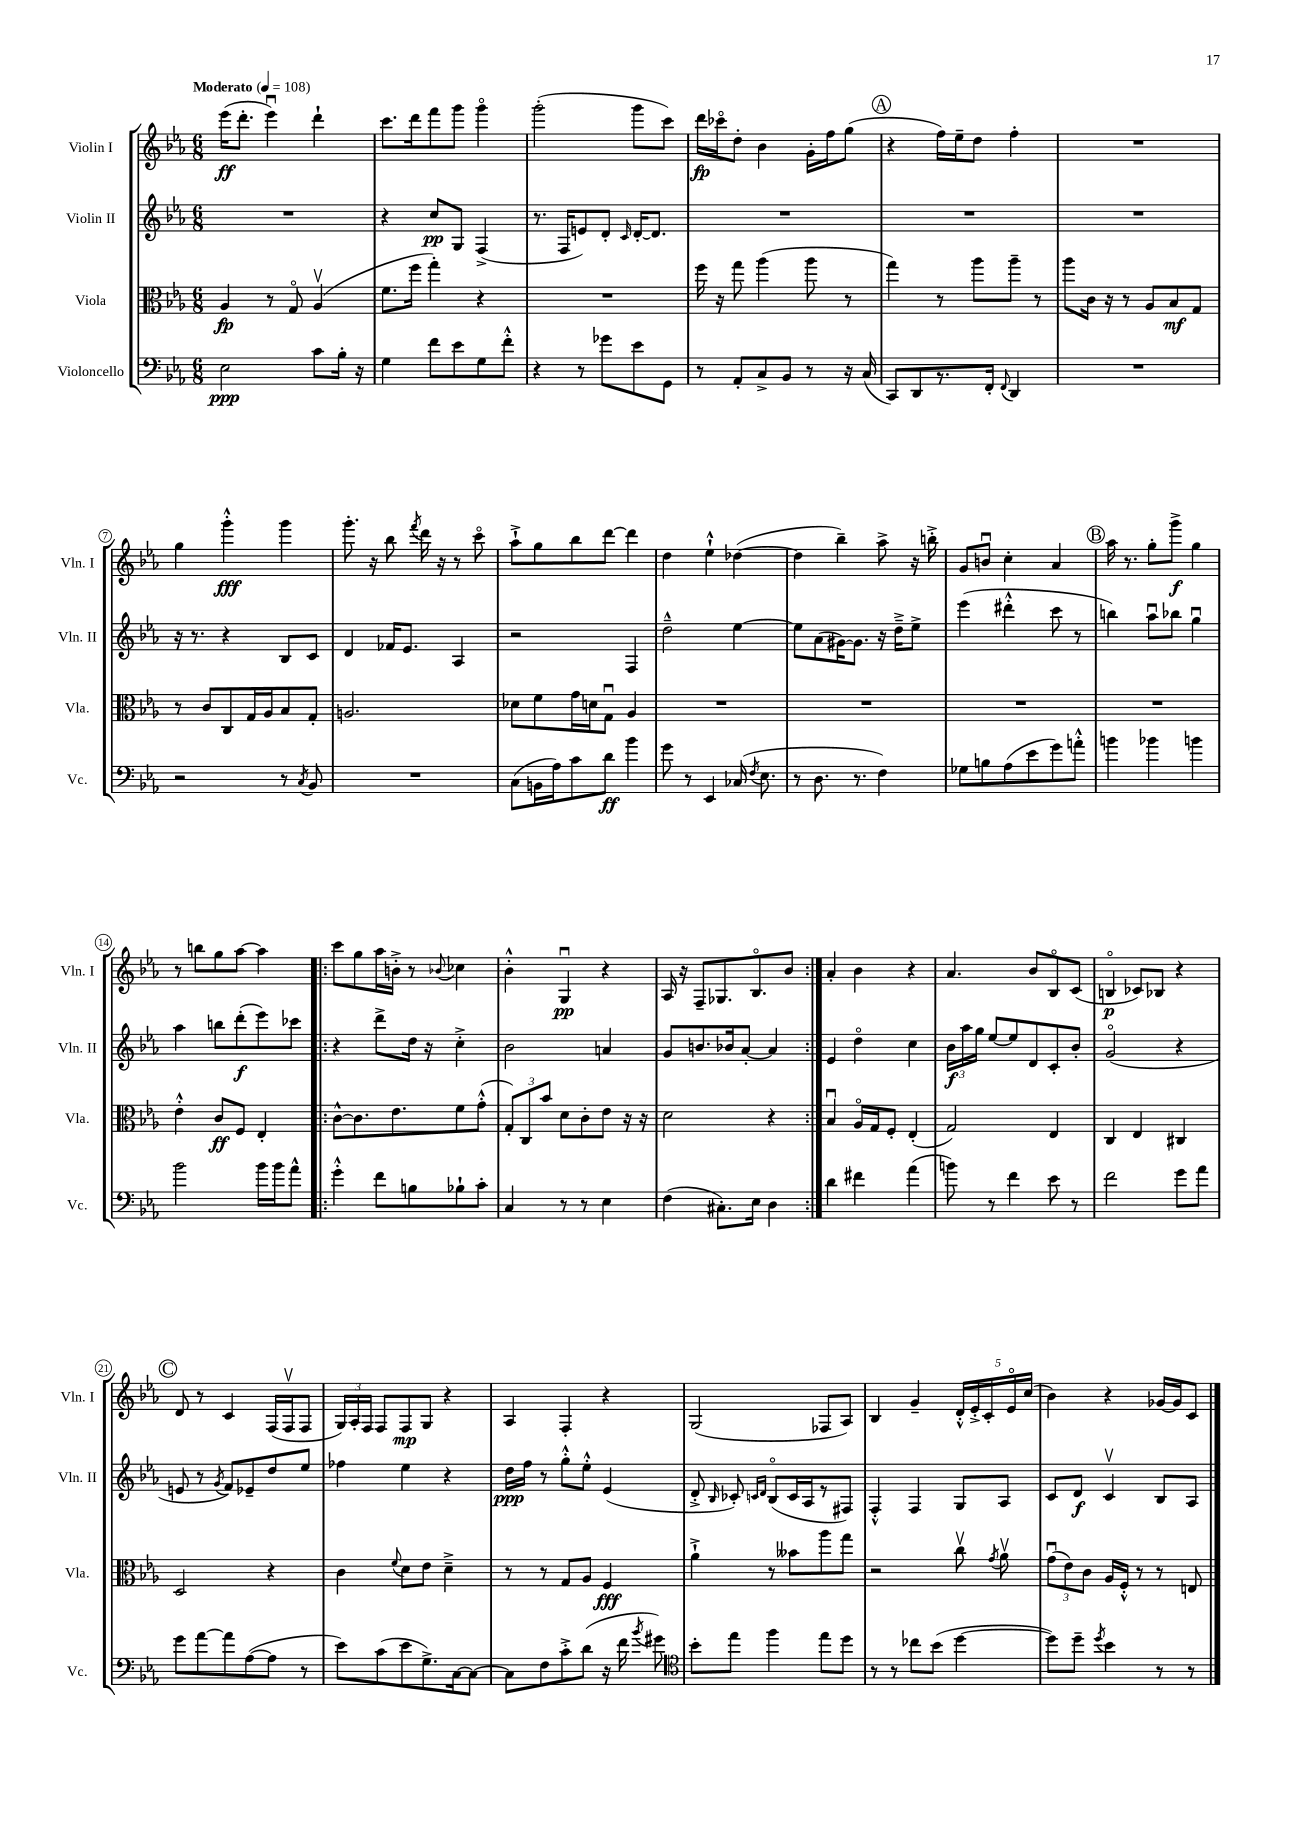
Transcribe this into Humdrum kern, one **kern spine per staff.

**kern	**dynam	**kern	**dynam	**kern	**dynam	**kern	**dynam
*part4	*part4	*part3	*part3	*part2	*part2	*part1	*part1
*staff4	*staff4	*staff3	*staff3	*staff2	*staff2	*staff1	*staff1
*I"Violoncello	*	*I"Viola	*	*I"Violin II	*	*I"Violin I	*
*I'Vc.	*	*I'Vla.	*	*I'Vln. II	*	*I'Vln. I	*
*clefF4	*	*clefC3	*	*clefG2	*	*clefG2	*
*k[b-e-a-]	*	*k[b-e-a-]	*	*k[b-e-a-]	*	*k[b-e-a-]	*
*M6/8	*	*M6/8	*	*M6/8	*	*M6/8	*
*MM108	*	*MM108	*	*MM108	*	*MM108	*
=1	=1	=1	=1	=1	=1	=1	=1
!	!	!	!	!	!	!LO:TX:a:B:t=Moderato	!
2E-\	ppp	4A-/	fp	2.r	.	(16eee-\KL	ff
.	.	.	.	.	.	8.ddd'\J	.
.	.	8r	.	.	.	4eee-u\)	.
.	.	8G/	.	.	.	.	.
8c\L	.	(4A-v/	.	.	.	4ddd`\	.
16B-'\Jk	.	.	.	.	.	.	.
16r	.	.	.	.	.	.	.
=2	=2	=2	=2	=2	=2	=2	=2
4G\	.	8.f\L	.	4r	.	8.ccc\L	.
.	.	16ff\Jk	.	.	.	16ddd\k	.
8f\L	.	4gg'\)	.	8cc/L	pp	8fff\	.
8e-\	.	.	.	8G/J	.	8ggg\J	.
8G\	.	4r	.	(4F^/	.	4ggg\	.
8f'^^\J	.	.	.	.	.	.	.
=3	=3	=3	=3	=3	=3	=3	=3
4r	.	2.r	.	8.r	.	(2ggg'\	.
.	.	.	.	16F/KL	.	.	.
8r	.	.	.	8en/)	.	.	.
8g-X\L	.	.	.	8d'/J	.	.	.
.	.	.	.	16qqc/	.	.	.
8e-\	.	.	.	[16d'/KL	.	8ggg\L	.
.	.	.	.	8.d/J]	.	.	.
8GG\J	.	.	.	.	.	8ccc\J)	.
=4	=4	=4	=4	=4	=4	=4	=4
8r	.	16ff\	.	2.r	.	16ddd\LL	fp
.	.	16r	.	.	.	16ccc-X\J	.
8AA-'/L	.	8gg\	.	.	.	8dd'\J	.
8C^/	.	(4aa-\	.	.	.	4b-\	.
8BB-/J	.	.	.	.	.	.	.
8r	.	8aa-\	.	.	.	16g'\LL	.
.	.	.	.	.	.	16ff\J	.
16r	.	8r	.	.	.	(8gg\J	.
(16C/	.	.	.	.	.	.	.
!!LO:REH:place=s1:t=A
=5	=5	=5	=5	=5	=5	=5	=5
8CC/L)	.	4gg\)	.	2.r	.	4r	.
8DD/	.	.	.	.	.	.	.
8.r	.	8r	.	.	.	16ff\LL)	.
.	.	.	.	.	.	16ee-~\J	.
.	.	8aa-\L	.	.	.	8dd\J	.
16FF'/Jk	.	.	.	.	.	.	.
8qqFF/	.	.	.	.	.	.	.
4DD/	.	8aa-~\J	.	.	.	4ff'\	.
.	.	8r	.	.	.	.	.
=6	=6	=6	=6	=6	=6	=6	=6
2.r	.	8aa-\L	.	2.r	.	2.r	.
.	.	16c\Jk	.	.	.	.	.
.	.	16r	.	.	.	.	.
.	.	8r	.	.	.	.	.
.	.	8A-/L	.	.	.	.	.
.	.	8B-/	mf	.	.	.	.
.	.	8G/J	.	.	.	.	.
!!LO:LB:g=z
=7	=7	=7	=7	=7	=7	=7	=7
2r	.	8r	.	16r	.	4gg\	.
.	.	.	.	8.r	.	.	.
.	.	8c/L	.	.	.	.	.
.	.	8C/	.	4r	.	4ggg'^^\	fff
.	.	16G/L	.	.	.	.	.
.	.	16A-/J	.	.	.	.	.
8r	.	8B-/	.	8B-/L	.	4ggg\	.
8qC/	.	.	.	.	.	.	.
8BB-/	.	8G'/J	.	8c/J	.	.	.
=8	=8	=8	=8	=8	=8	=8	=8
2.r	.	2.An/	.	4d/	.	8.ggg'\	.
.	.	.	.	.	.	16r	.
.	.	.	.	16f-X/KL	.	8bb-\	.
.	.	.	.	8.e-/J	.	.	.
.	.	.	.	.	.	8qfff/	.
.	.	.	.	.	.	16ddd\	.
.	.	.	.	.	.	16r	.
.	.	.	.	4A-/	.	8r	.
.	.	.	.	.	.	8ccc\	.
=9	=9	=9	=9	=9	=9	=9	=9
(8C\L	.	8d-X\L	.	2r	.	8aa-`^\L	.
16BBn\L	.	8f\	.	.	.	8gg\	.
16A-\J)	.	.	.	.	.	.	.
8c\	.	16g\L	.	.	.	8bb-\	.
.	.	16dn\J	.	.	.	.	.
8d\J	ff	8Gu\J	.	.	.	[8ddd\J	.
4b-\	.	4A-/	.	4F/	.	4ddd\]	.
=10	=10	=10	=10	=10	=10	=10	=10
8g\	.	2.r	.	2dd~^^\	.	4dd\	.
8r	.	.	.	.	.	.	.
4EE-/	.	.	.	.	.	4ee-`^^\	.
(16C-X/	.	.	.	[4ee-\	.	([4dd-X\	.
8qF/	.	.	.	.	.	.	.
8.E-\	.	.	.	.	.	.	.
=11	=11	=11	=11	=11	=11	=11	=11
8r	.	2.r	.	8ee-\L]	.	4dd-\]	.
8.D\	.	.	.	(8a-\	.	.	.
.	.	.	.	[16g#X\K)	.	4bb-~\)	.
8.r	.	.	.	8.g#\J]	.	.	.
4F\)	.	.	.	16r	.	8aa-^\	.
.	.	.	.	16dd~^\KL	.	.	.
.	.	.	.	8ee-^\J	.	16r	.
.	.	.	.	.	.	16bbn'^\	.
=12	=12	=12	=12	=12	=12	=12	=12
8G-X\L	.	2.r	.	(4eee-\	.	8g/L	.
8Bn\	.	.	.	.	.	8bnu/J	.
(8A-\	.	.	.	4ddd#X'^^\	.	4cc'\	.
8e-\	.	.	.	.	.	.	.
8g\)	.	.	.	8ccc\	.	4a-/	.
8an'^^\J	.	.	.	8r	.	.	.
!!LO:REH:place=s1:t=B
=13	=13	=13	=13	=13	=13	=13	=13
4bn\	.	2.r	.	4bbn\)	.	16aa-\	.
.	.	.	.	.	.	8.r	.
4b-X\	.	.	.	8aa-u\L	.	8gg'\L	.
.	.	.	.	8bb-X\J	.	8ggg^\J	f
4bn\	.	.	.	4ggu\	.	4gg\	.
!!LO:LB:g=z
=14	=14	=14	=14	=14	=14	=14	=14
2b-\	.	4e-'^^\	.	4aa-\	.	8r	.
.	.	.	.	.	.	8bbn\L	.
.	.	8c/L	ff	8bbn\L	.	8gg\	.
.	.	8F/J	.	(8ddd'\	f	[8aa-\J	.
16b-\LL	.	4E-'/	.	8eee-\)	.	4aa-\]	.
16b-\J	.	.	.	.	.	.	.
8a-^^\J	.	.	.	8ccc-X\J	.	.	.
=15!|:	=15!|:	=15!|:	=15!|:	=15!|:	=15!|:	=15!|:	=15!|:
4g'^^\	.	[8c^^\L	.	4r	.	8ccc\L	.
.	.	8.c\]	.	.	.	8gg\	.
8f\L	.	.	.	8ddd^\L	.	16aa-\L	.
.	.	8.e-\	.	.	.	16bn'^\JJ	.
8Bn\	.	.	.	16dd\Jk	.	8r	.
.	.	.	.	16r	.	.	.
.	.	.	.	.	.	8qqb-X/	.
8B-X`\	.	8f\	.	4cc'^\	.	4cc-X\	.
8c'\J	.	(8g'^^\J	.	.	.	.	.
=16	=16	=16	=16	=16	=16	=16	=16
4C/	.	12G'/L)	.	2b-\	.	4b-'^^\	.
.	.	12C/	.	.	.	.	.
.	.	12b-/J	.	.	.	.	.
8r	.	8d\L	.	.	.	4Gu/	pp
8r	.	8c'\	.	.	.	.	.
4E-\	.	8e-\J	.	4an/	.	4r	.
.	.	16r	.	.	.	.	.
.	.	16r	.	.	.	.	.
=17	=17	=17	=17	=17	=17	=17	=17
(4F\	.	2d\	.	8g/L	.	16A-/	.
.	.	.	.	.	.	16r	.
.	.	.	.	8.bn/	.	8F~/L	.
8.C#X'\L)	.	.	.	.	.	8.G-X/	.
.	.	.	.	16b-X/k	.	.	.
.	.	.	.	[8a-'/J	.	.	.
16E-\Jk	.	.	.	.	.	8.B-/	.
4D\	.	4r	.	4a-/]	.	.	.
.	.	.	.	.	.	8b-/J	.
=18:|!	=18:|!	=18:|!	=18:|!	=18:|!	=18:|!	=18:|!	=18:|!
4d\	.	4B-u/	.	4e-/	.	4a-'/	.
4f#X\	.	16A-/LL	.	4dd\	.	4b-\	.
.	.	16G/J	.	.	.	.	.
.	.	8F'/J	.	.	.	.	.
(4a-\	.	(4E-'/	.	4cc\	.	4r	.
=19	=19	=19	=19	=19	=19	=19	=19
8bn\)	.	2G/)	.	24b-\LL	f	4.a-/	.
.	.	.	.	24aa-\	.	.	.
.	.	.	.	24gg\JJ	.	.	.
8r	.	.	.	[8ee-/L	.	.	.
4f\	.	.	.	8ee-/]	.	.	.
.	.	.	.	8d/	.	8b-/L	.
8e-\	.	4E-/	.	8c'/	.	8B-/	.
8r	.	.	.	8b-'/J	.	(8c/J	.
=20	=20	=20	=20	=20	=20	=20	=20
2f\	.	4C/	.	(2g/	.	4Bn/	p
.	.	4E-/	.	.	.	8c-X/L)	.
.	.	.	.	.	.	8B-X/J	.
8g\L	.	4C#X/	.	4r	.	4r	.
8a-\J	.	.	.	.	.	.	.
!!LO:LB:g=z
!!LO:REH:place=s1:t=C
=21	=21	=21	=21	=21	=21	=21	=21
8g\L	.	2D/	.	8en/	.	8d/	.
[8a-\	.	.	.	8r	.	8r	.
.	.	.	.	8qg/	.	.	.
8a-\]	.	.	.	8f/L)	.	4c/	.
([8A-\	.	.	.	8e-X~/	.	.	.
8A-\J]	.	4r	.	8dd/	.	(16F/LL	.
.	.	.	.	.	.	16Fv/J	.
8r	.	.	.	8ee-/J	.	8F/J	.
=22	=22	=22	=22	=22	=22	=22	=22
8e-\L)	.	4c\	.	4ff-X\	.	24G/LL)	.
.	.	.	.	.	.	24A-'/	.
.	.	.	.	.	.	24F/JJ	.
(8c\	.	.	.	.	.	8F/L	.
.	.	8qqf/	.	.	.	.	.
8e-\	.	8d\L	.	4ee-\	.	8F/	mp
8.G^\)	.	8e-\J	.	.	.	8G/J	.
.	.	4d~^\	.	4r	.	4r	.
[16C\k	.	.	.	.	.	.	.
8C\J_	.	.	.	.	.	.	.
=23	=23	=23	=23	=23	=23	=23	=23
8C\L]	.	8r	.	16dd\LL	ppp	4A-/	.
.	.	.	.	16ff\JJ	.	.	.
8F\	.	8r	.	8r	.	.	.
8c'^\	.	8G/L	.	8gg'^^\L	.	4F'/	.
(8d\J	.	8A-/J	.	8ee-'^^\J	.	.	.
16r	.	4F/	fff	(4e-/	.	4r	.
16f\	.	.	.	.	.	.	.
8qb-/	.	.	.	.	.	.	.
8g#X\)	.	.	.	.	.	.	.
=24	=24	=24	=24	=24	=24	=24	=24
*clefC4	*	*	*	*	*	*	*
8b-'\L	.	4a-`^\	.	8d'^/	.	(2G/	.
.	.	.	.	16qqB-/	.	.	.
8ee-\J	.	.	.	8c-X'/)	.	.	.
.	.	.	.	16qqcn/LL	.	.	.
.	.	.	.	16qqd/JJ	.	.	.
4ff\	.	8r	.	(8B-/L	.	.	.
.	.	8b--X\L	.	16c/L	.	.	.
.	.	.	.	16A-/J	.	.	.
8ee-\L	.	8aa-\	.	8r	.	8F-X/L	.
8dd\J	.	8gg\J	.	8F#X/J)	.	8A-/J)	.
=25	=25	=25	=25	=25	=25	=25	=25
8r	.	2r	.	4F'^^/	.	4B-/	.
8r	.	.	.	.	.	.	.
8cc-X\L	.	.	.	4F/	.	4g~/	.
(8b-\J	.	.	.	.	.	.	.
[4dd\	.	8ccv\	.	8G/L	.	20d'^^/LL	.
.	.	.	.	.	.	20e-'^/	.
.	.	.	.	.	.	20c'/	.
.	.	8qg/	.	.	.	.	.
.	.	8a-v\	.	8A-/J	.	.	.
.	.	.	.	.	.	20e-/	.
.	.	.	.	.	.	(20cc/JJ	.
=26	=26	=26	=26	=26	=26	=26	=26
8dd\L])	.	(12gu\L	.	8c/L	.	4b-\)	.
.	.	12e-\)	.	.	.	.	.
8dd~\J	.	.	.	8d/J	f	.	.
.	.	12c\J	.	.	.	.	.
8qdd/	.	.	.	.	.	.	.
4b-\	.	16A-/LL	.	4cv/	.	4r	.
.	.	16F'^^/JJ	.	.	.	.	.
.	.	8r	.	.	.	.	.
8r	.	8r	.	8B-/L	.	[16g-X/LL	.
.	.	.	.	.	.	16g-/J]	.
8r	.	8En/	.	8A-/J	.	8c/J	.
==	==	==	==	==	==	==	==
*-	*-	*-	*-	*-	*-	*-	*-
